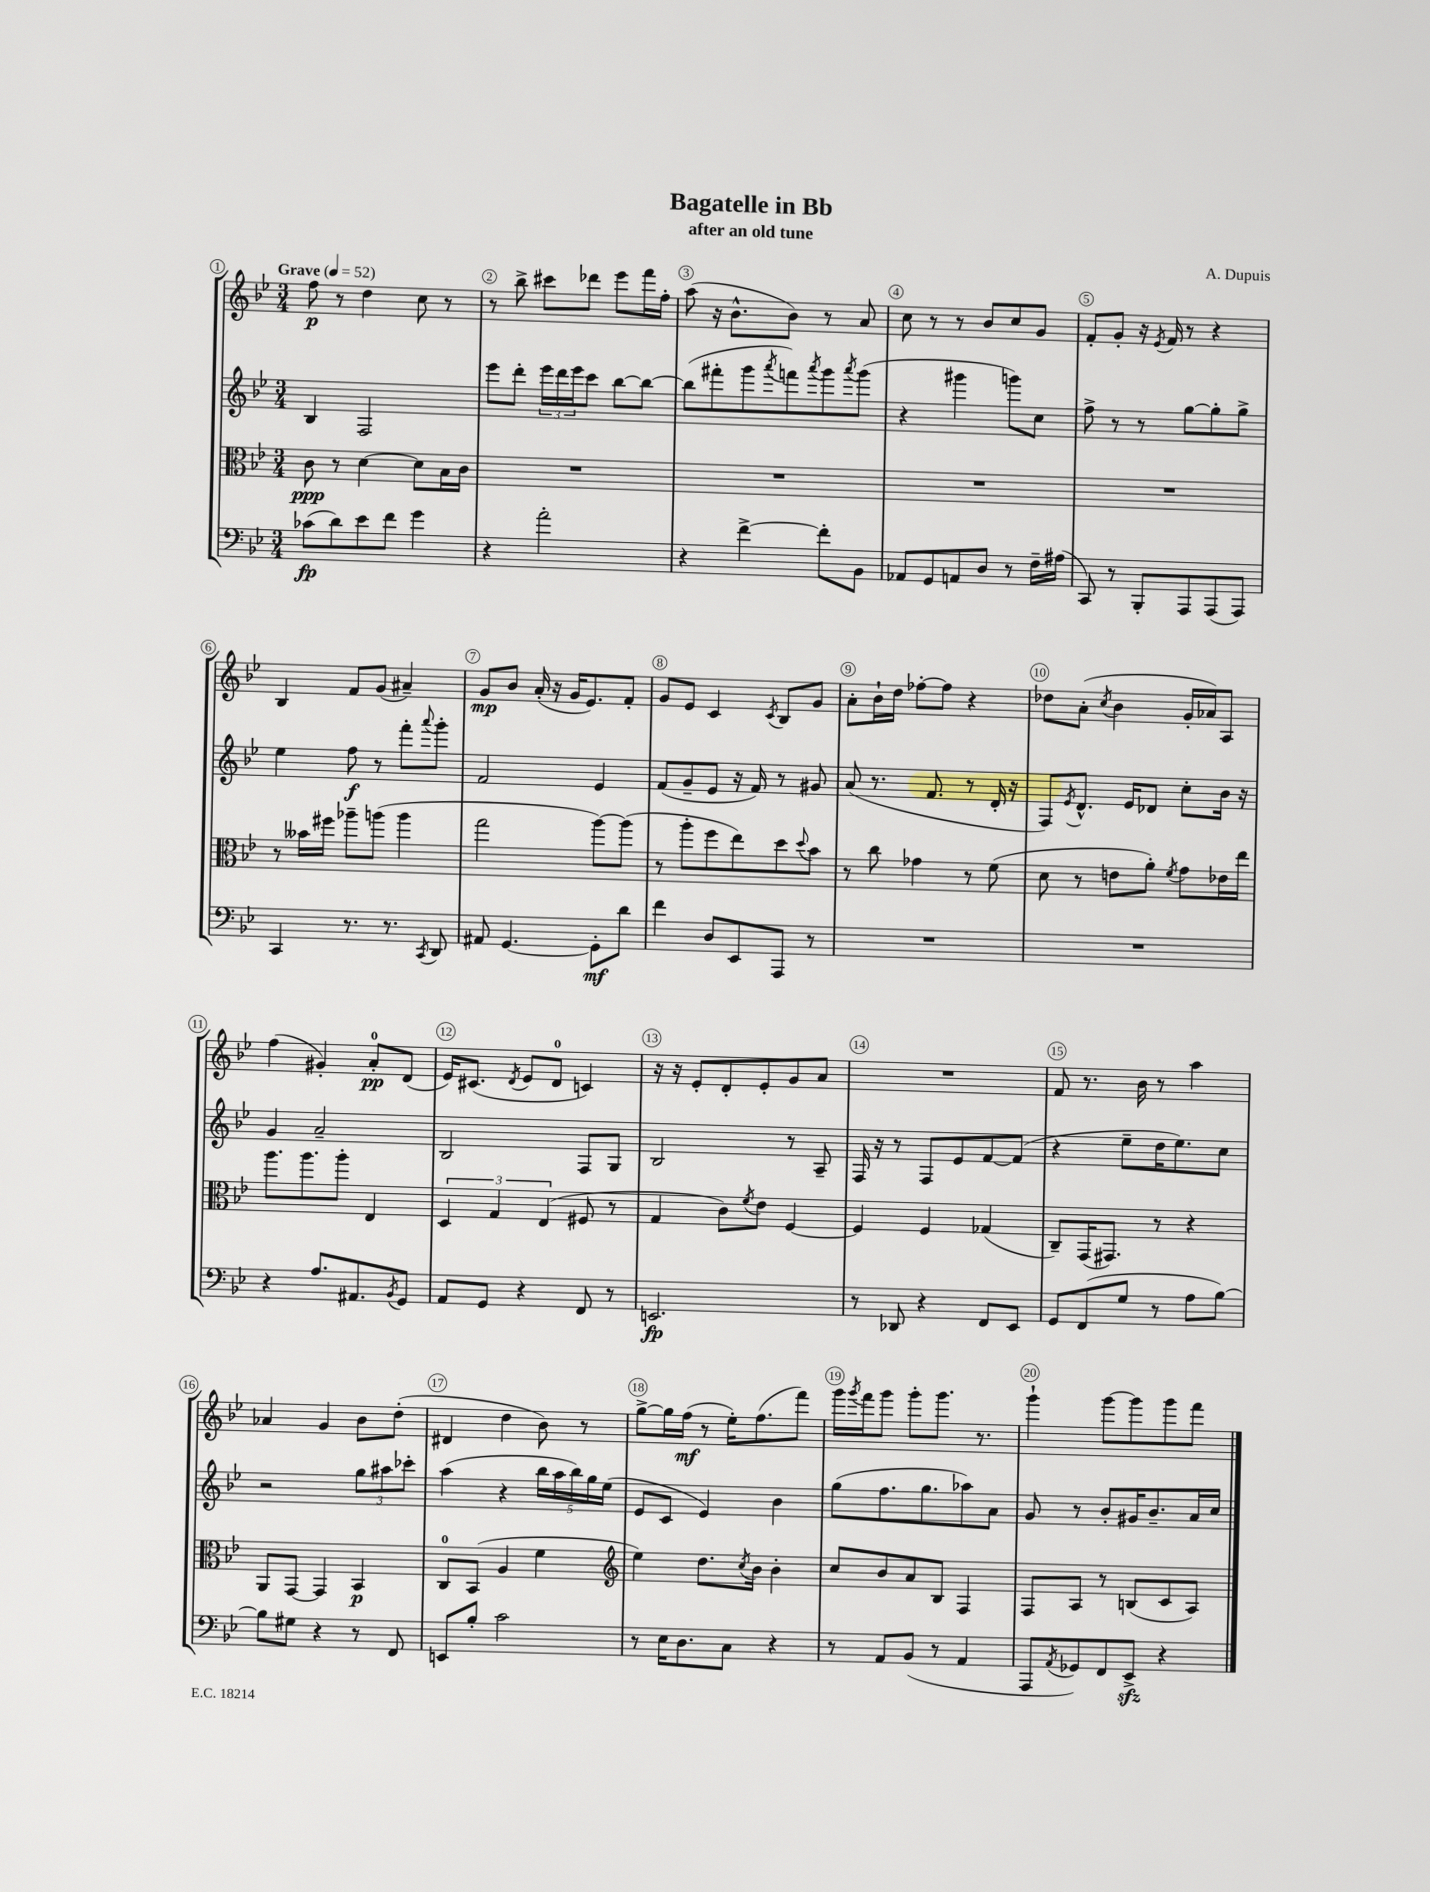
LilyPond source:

\header { title = "Bagatelle in Bb" composer = "A. Dupuis" subtitle = "after an old tune" }
<<
\new StaffGroup <<
\new Staff = "s0" {
    \clef treble \key bes \major \numericTimeSignature \time 3/4 \tempo "Grave" 4 = 52
    f''8\p r8 d''4 c''8 r8 |
    r8 bes''8-> cis'''8 des'''8 ees'''8 f'''16 f''16-. |
    a''8( r16 bes'8.-^ bes'8) r8 a'8 |
    c''8 r8 r8 bes'8 c''8 g'8 |
    f'8-. g'8-. r16 \acciaccatura { ees'8 } f'16 r8 r4 |
    bes4 f'8 g'8( ais'4--) |
    g'8\mp bes'8 a'16-.( r16 g'16 ees'8.) f'8-. |
    g'8 ees'8 c'4 \acciaccatura { c'8 } bes8 g'8 |
    a'8-. bes'16-! d''16 fes''8~-. fes''8 r4 |
    des''8 a'8-.( \acciaccatura { c''8 } bes'4 g'16-. aes'16) a8 |
    f''4( gis'4-.) a'8-0-.\pp d'8( |
    ees'16) cis'8.( \acciaccatura { d'8 } ees'8 d'8-0 c'4) |
    r16 r16 ees'8-. d'8-. ees'8-. g'8 a'8 |
    R2. |
    f'8 r8. bes'16 r8 a''4 |
    aes'4 g'4 bes'8 d''8-.( |
    dis'4 d''4 bes'8) r8 |
    g''8~-> g''16 f''16\mf( r8 ees''16-.) f''8.( f'''8) |
    g'''16 \acciaccatura { g'''8 } f'''16 g'''8 g'''8-. g'''8. r8. |
    g'''4-! g'''8~ g'''8 g'''8 f'''8 \bar "|." |
}
\new Staff = "s1" {
    \clef treble \key bes \major \numericTimeSignature \time 3/4
    bes4 f2 |
    ees'''8 d'''8-. \tuplet 3/2 { ees'''16 d'''16 ees'''16 } c'''8 bes''8~ bes''8~ |
    bes''8( fis'''8-. g'''8 \acciaccatura { a'''8 } f'''8) \acciaccatura { a'''8 } g'''8 \acciaccatura { a'''8 } g'''8( |
    r4 gis'''4 g'''8) c''8 |
    f''8-> r8 r8 g''8~ g''8-. g''8-> |
    ees''4 f''8\f r8 f'''8-. \appoggiatura { a'''8 } g'''8-. |
    f'2 ees'4 |
    f'8( g'8-- ees'8 r16 f'16) r8 gis'8 |
    a'8( r8. f'8. r8 d'16-. r16 |
    f8) \acciaccatura { ees'8 } d'8.-^ ees'16 des'8 c''8-. bes'16 r16 |
    g'4 a'2-- |
    bes2 f8 g8 |
    bes2 r8 a8-- |
    f16 r16 r8 f8 ees'8 f'8~ f'8( |
    r4 ees''8-- d''16 ees''8.) c''8 |
    r2 \tuplet 3/2 { g''8 ais''8 ces'''8-. } |
    a''4( r4 \tuplet 5/4 { bes''16 a''16 bes''16) g''16 ees''16( } |
    ees'8 c'8 ees'4) bes'4 |
    g''8( f''8. g''8. aes''8) a'8 |
    g'8 r8 bes'8-. gis'16 bes'8.-- a'16 c''16 \bar "|." |
}
\new Staff = "s2" {
    \clef alto \key bes \major \numericTimeSignature \time 3/4
    c'8\ppp r8 d'4~ d'8 bes16 c'16 |
    R2. |
    R2. |
    R2. |
    R2. |
    r8 beses'16 fis''16 aes''8-- a''8( a''4 |
    g''2 a''8~) a''8( |
    r8 a''8-. f''8 ees''8) d''8 \appoggiatura { d''8 } bes'8 |
    r8 c''8 ges'4 r8 f'8( |
    d'8 r8 e'8 a'8-.) \acciaccatura { f'8 } g'8 ees'16 ees''16 |
    a''8. a''8. a''8-. ees4 |
    \tuplet 3/2 { d4 g4 ees4( } fis8 r8 |
    g4 c'8) \acciaccatura { f'8 } ees'8 f4~ |
    f4 f4 ges4( |
    c8--) g,16( gis,8.) r8 r4 |
    a,8 g,8~ g,4 bes,4\p |
    c8-0 bes,8( a4 f'4 |
    \clef treble ees''4) d''8. \acciaccatura { c''8 } bes'16 bes'4-. |
    c''8 bes'8 a'8 bes8 f4 |
    f8 a8 r8 b8( c'8 a8) \bar "|." |
}
\new Staff = "s3" {
    \clef bass \key bes \major \numericTimeSignature \time 3/4
    ces'8\fp( d'8) ees'8 f'8 g'4 |
    r4 a'2-. |
    r4 f'4~-> f'8-. bes,8 |
    aes,8 g,8 a,8 d8 r8 f16-- ais16( |
    c,8) r8 bes,,8-. a,,8 a,,8( a,,8) |
    c,4 r8. r8. \acciaccatura { c,8 } d,8 |
    ais,8 g,4.~ g,8-.\mf d'8 |
    f'4 d8 ees,8 a,,8 r8 |
    R2. |
    R2. |
    r4 a8. ais,8. \acciaccatura { bes,8 } g,8 |
    a,8 g,8 r4 f,8 r8 |
    e,2.\fp |
    r8 des,8 r4 f,8 ees,8 |
    g,8 f,8( g8 r8 a8 bes8~) |
    bes8 gis8 r4 r8 f,8 |
    e,8 bes8-. c'2 |
    r8 ees16 d8. c8 r4 |
    r8 a,8 bes,8( r8 a,4 |
    a,,8 \acciaccatura { a,8 } ges,8) f,8 ees,8->\sfz r4 \bar "|." |
}
>>
>>
\layout { \context { \Score \override BarNumber.break-visibility = ##(#f #t #t) barNumberVisibility = #all-bar-numbers-visible \override BarNumber.stencil = #(make-stencil-circler 0.1 0.3 ly:text-interface::print) } }
